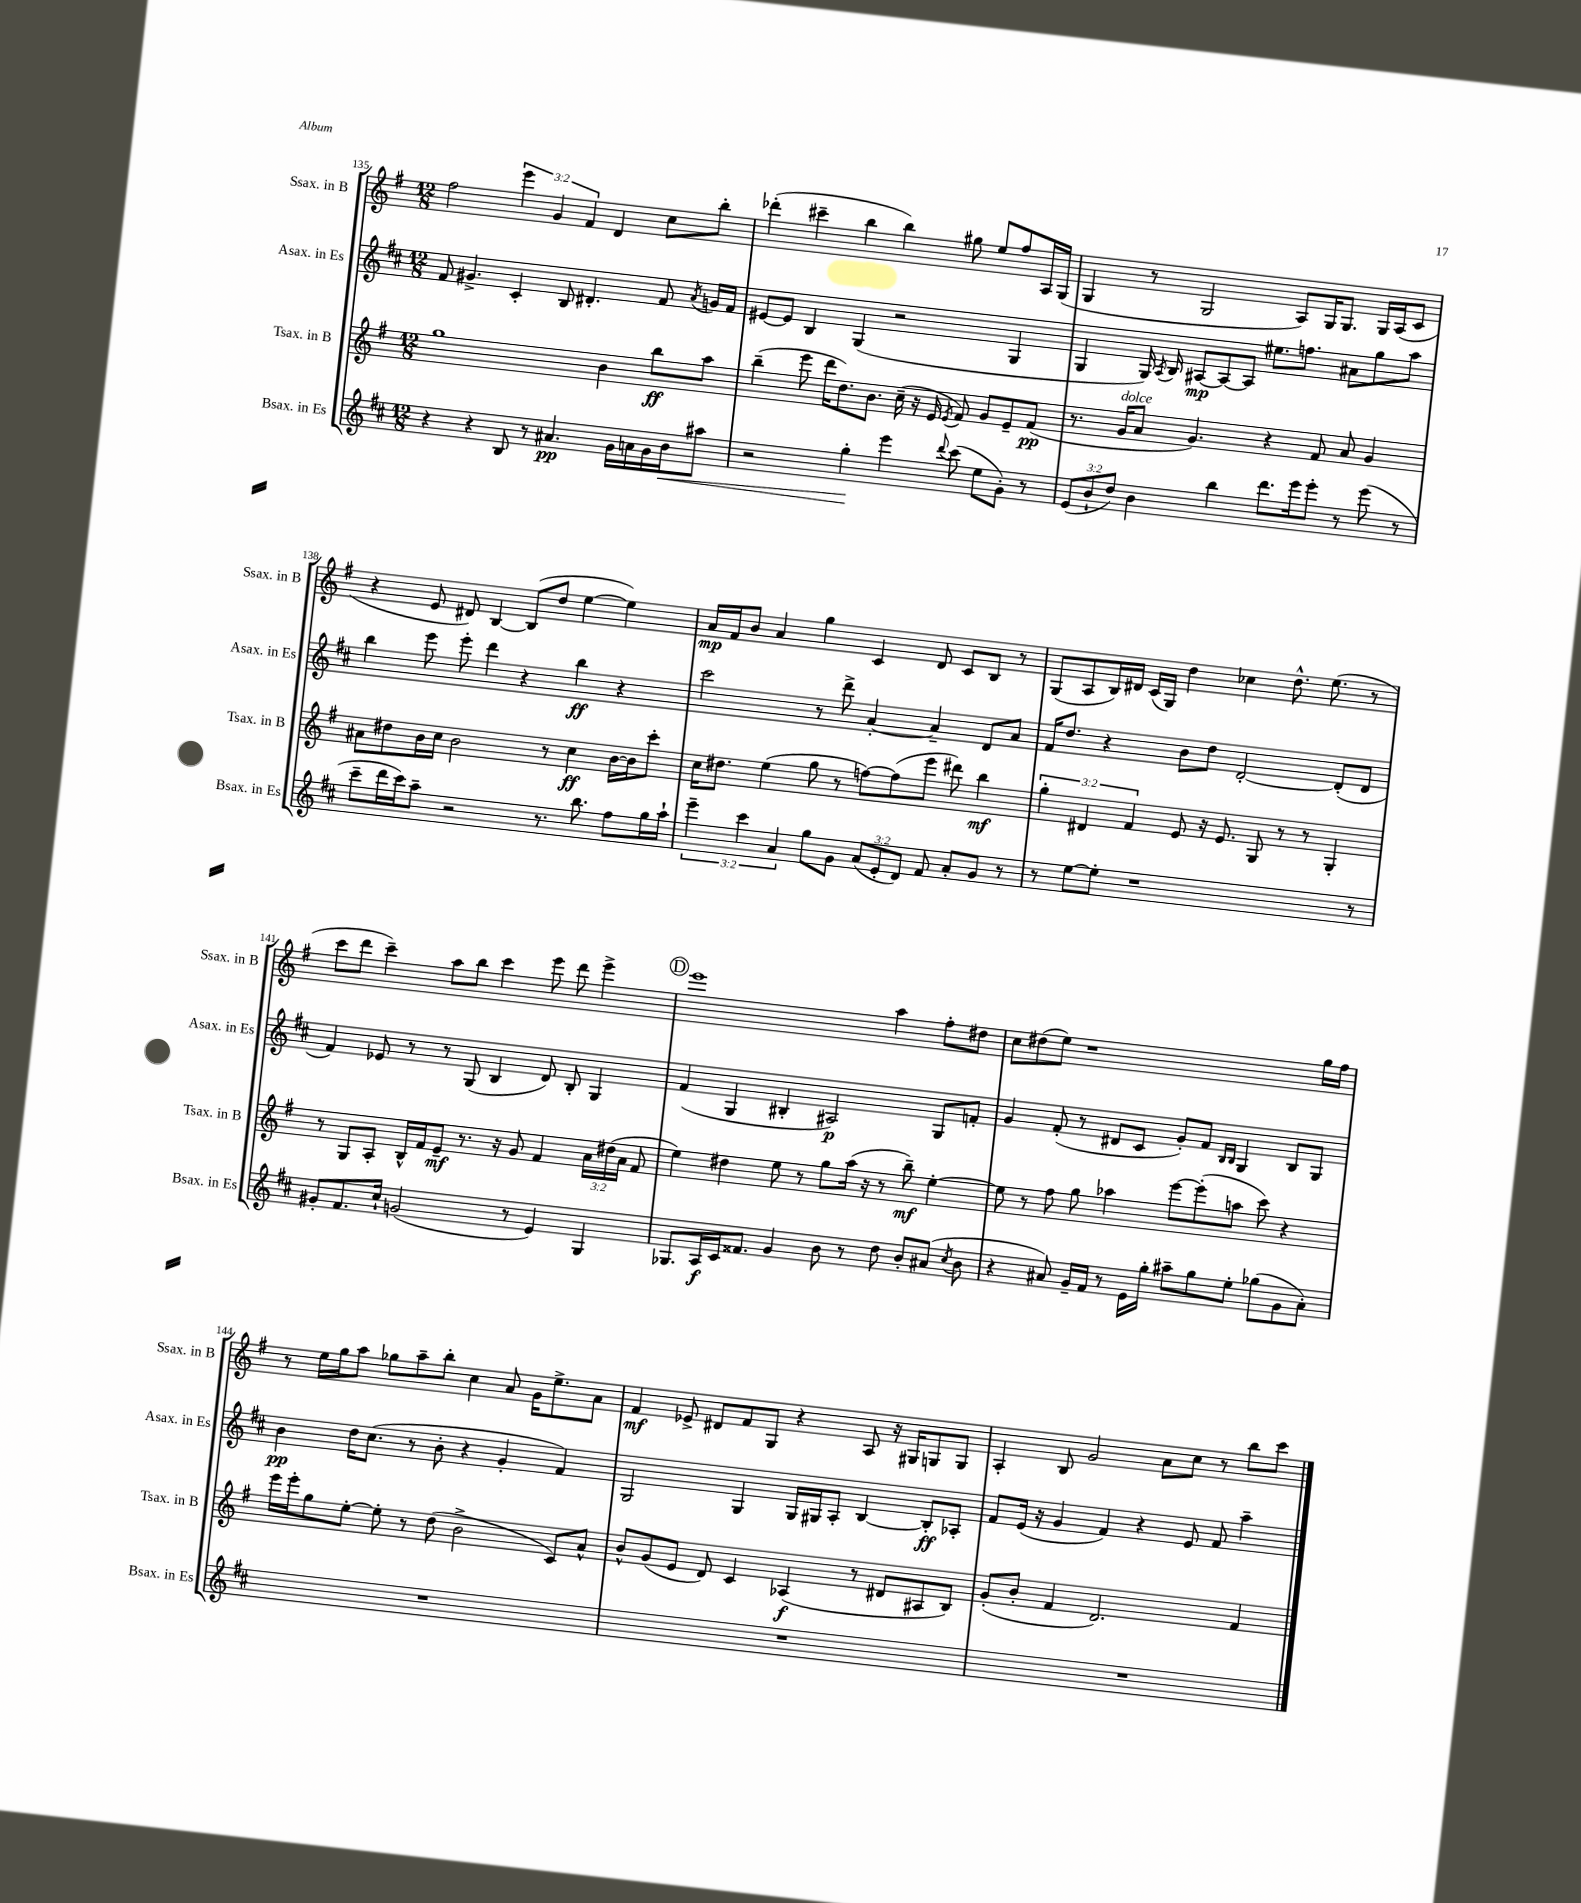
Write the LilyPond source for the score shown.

<<
\new StaffGroup <<
\new Staff = "s0" \with { instrumentName = "Ssax. in B" shortInstrumentName = "Ssax. in B" } {
    \clef treble \key g \major \numericTimeSignature \time 12/8 \override Staff.TupletNumber.text = #tuplet-number::calc-fraction-text
    \autoBeamOff fis''2 \tuplet 3/2 { e'''4 g'4 fis'4 } d'4 c''8[ b''8]-. |
    des'''4-.( cis'''4-- b''4 b''4) gis''8 e''8[ fis''8 a16 g16]( |
    g4 r8 g2 a8[) g16 g8.] g16[ a16( c'8] |
    r4 e'8 dis'8) b4~ b8[( d''8] e''4~ e''4) |
    a'16[\mp fis'16 b'8] a'4 g''4 c'4 d'8 c'8[ b8] r8 |
    g8[( a8 b16) dis'16] c'16[( g16]) d''4 ces''4 d''8.-^ e''8.( r8 |
    c'''8[ d'''8] c'''4--) a''8[ b''8] c'''4 e'''8 d'''8 e'''4-> |
    \mark \markup { \circle "D" } e'''1 a''4 fis''8[-. dis''8] |
    c''8[ dis''8( e''8]) r1 g''16[ fis''16] |
    r8 e''16[ g''16 a''8] ges''8[ a''8-- b''8]-. c''4 a'8 g'16[ e''8.-> a'8] |
    fis'4\mf ees'8-> dis'8[ fis'8 g8] r4 a8 r16 gis16[ g8 g8] |
    a4-. b8 g'2 a'8[ c''8] r8 b''8[ c'''8] \bar "|." |
}
\new Staff = "s1" \with { instrumentName = "Asax. in Es" shortInstrumentName = "Asax. in Es" } {
    \clef treble \key d \major \numericTimeSignature \time 12/8
    \autoBeamOff fis'8 gis'4.-> cis'4-. b8 dis'4.-. fis'8 \acciaccatura { a'8 } g'16[ fis'16] |
    eis'8[~ eis'8] b4 g4( r2 g4 |
    g4 g16) \acciaccatura { a8 } b16 ais8[~\mp ais8~ ais8] eis''8.[ f''8.] ais'8[ g''8 a''8] |
    b''4 e'''8 e'''8-. d'''4 r4 b''4\ff r4 |
    cis'''2 r8 d'''8-> a'4~-. a'4-- d'8[ a'8] |
    fis'16[ d''8.] r4 b'8[ d''8] d'2~-. d'8[-.( d'8] |
    fis'4) ees'8 r8 r8 g8( b4 d'8) b8-. g4 |
    \mark \markup { \circle "D" } fis'4( g4 bis4-. ais2\p) g8[ f'8]-. |
    g'4 fis'8-.( r8 dis'8[ cis'8] g'8[-.) fis'8] \grace { b16[ b16] } g4 b8[ g8] |
    b'4\pp d''16[ cis''8.]( r8 b'8-. r4 g'4-. fis'4) |
    g2 g4 g16[ gis16 a8]-. b4~ b8[-.\ff aes8]-. |
    fis'8[ e'16]( r16 g'4 fis'4) r4 e'8 fis'8 a''4-- \bar "|." |
}
\new Staff = "s2" \with { instrumentName = "Tsax. in B" shortInstrumentName = "Tsax. in B" } {
    \clef treble \key g \major \numericTimeSignature \time 12/8 \override Staff.TupletNumber.text = #tuplet-number::calc-fraction-text
    \autoBeamOff g''1 b'4 b''8[\ff a''8] |
    b''4--( e'''8 d'''16[ d''8.) b'8.] c''16--( r16 e'16 \acciaccatura { e'8 } fis'8) g'8[ e'8-- fis'8]\pp( |
    r8. g'16[^\markup { \italic "dolce" } a'8] g'4.) r4 fis'8 a'8 g'4 |
    ais'8[ dis''8 b'16 c''16] b'2 r8 c''4\ff b'16[~ b'16 c'''8]-. |
    c''16[ dis''8.] e''4( g''8 r8 f''8[~) f''8( e'''8] dis'''8) b''4\mf |
    \tuplet 3/2 { g''4-. dis'4 fis'4 } e'8 r16 e'8. g8 r8 r8 g4-. |
    r8 g8[ a8]-. b16[-^ fis'16 e'8]--\mf r8. r16 g'8 fis'4 \tuplet 3/2 { a'16[ dis''16( a'16] } fis'8 |
    \mark \markup { \circle "D" } e''4) dis''4 e''8 r8 g''8[ a''16]( r16 r8 b''8--\mf) e''4~-. |
    e''8 r8 fis''8 g''8 aes''4 e'''8[~ e'''8-.( a''8] c'''8) r4 |
    e'''16[ e'''16-. g''8 e''8]~-. e''8-. r8 d''8( b'2-> c'8[) a'8]-^ |
    b'8[-^ g'8( e'8] d'8) c'4 aes4\f( r8 dis'8[ ais8 b8]) |
    g'8[-.( b'8]-. fis'4 d'2.) fis'4 \bar "|." |
}
\new Staff = "s3" \with { instrumentName = "Bsax. in Es" shortInstrumentName = "Bsax. in Es" } {
    \clef treble \key d \major \numericTimeSignature \time 12/8 \override Staff.TupletNumber.text = #tuplet-number::calc-fraction-text
    \autoBeamOff r4 r4 b8 r8 ais'4.\pp g'16[ a'16 g'16 b'16\< ais''8] |
    r2 g''4-.\! e'''4 \appoggiatura { d'''8 } cis'''8( e''8[ g'8]-.) r8 |
    \tuplet 3/2 { e'8[( b'8-! d''8]) } b'4 b''4 d'''8.[ e'''16 e'''8]-. r8 e'''8( r8 |
    cis'''8[-- d'''16 cis'''16) a''8]-- r2 r8. b''8. fis''8[ g''16 a''16]-! |
    \tuplet 3/2 { e'''4-- cis'''4 a'4 } g''8[ g'8] \tuplet 3/2 { a'8[( e'8-. d'8]) } fis'8 a'8[-. g'8] r8 |
    r8 e''8[~ e''8]-. r1 r8 |
    gis'8[-. fis'8. cis''16]-! g'2( r8 e'4) g4 |
    \mark \markup { \circle "D" } ges8.[ a16\f cis'16 fisis'8.] g'4 b'8 r8 d''8 b'8[-. ais'8]( \acciaccatura { cis''8 } b'8 |
    r4 ais'8) g'16[-- fis'16] r8 e'16[ g''16]-. ais''8[-- g''8 e''8]-. ges''8[( g'8 ais'8]-.) |
    R1. |
    R1. |
    R1. \bar "|." |
}
>>
>>
\layout { \context { \Score currentBarNumber = #135 } }
